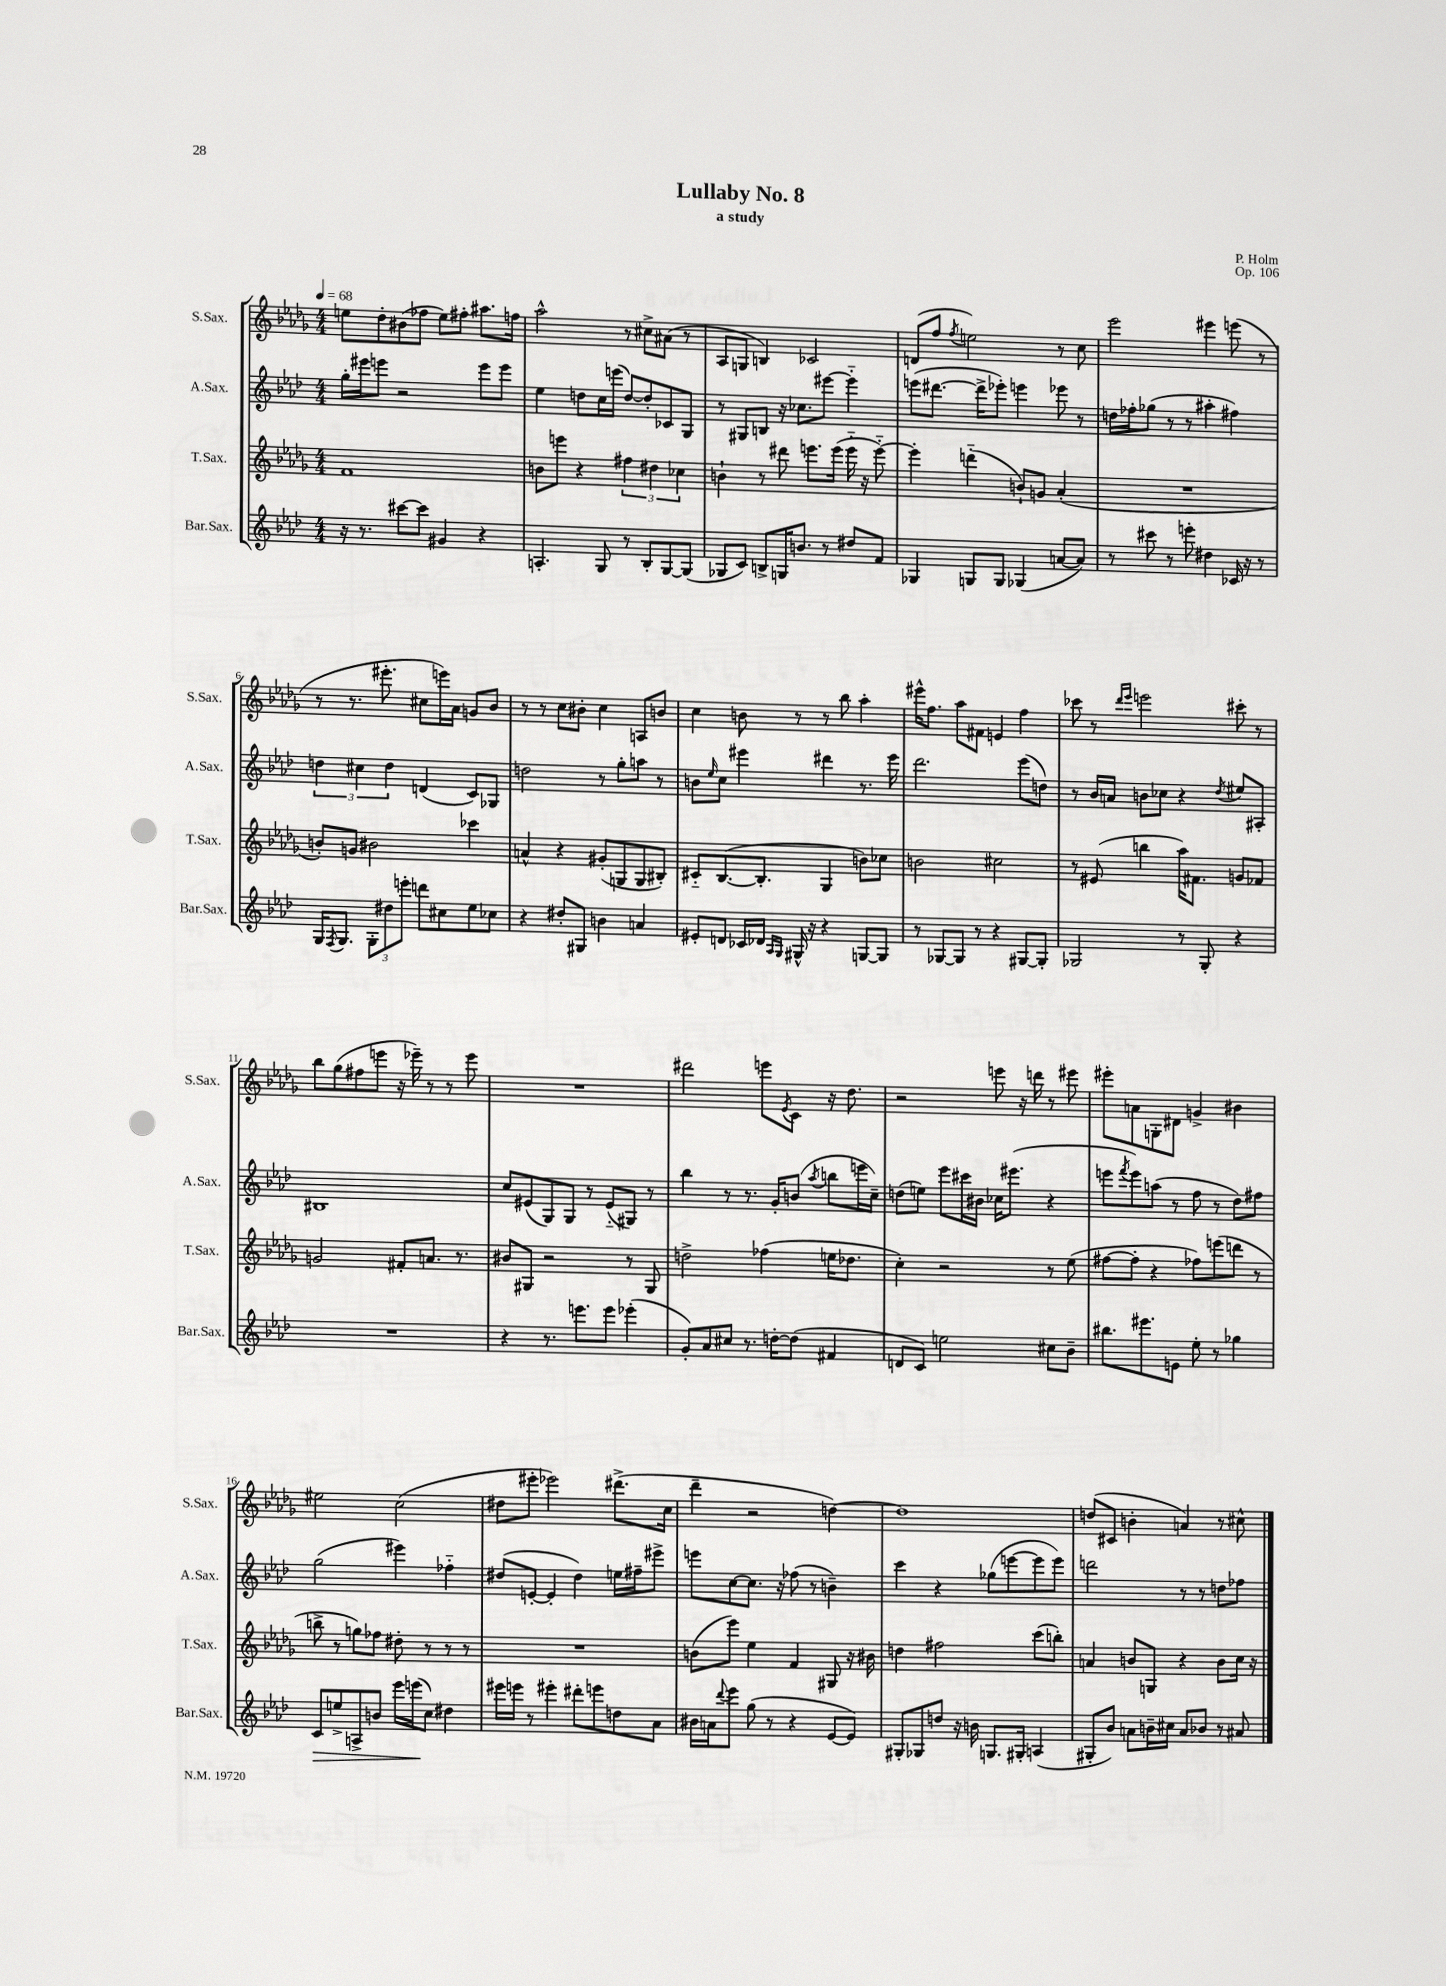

**kern	**dynam	**kern	**kern	**kern
*part4	*part4	*part3	*part2	*part1
*staff4	*staff4	*staff3	*staff2	*staff1
*I"Bar.Sax.	*	*I"T.Sax.	*I"A.Sax.	*I"S.Sax.
*I'Bar.Sax.	*	*I'T.Sax.	*I'A.Sax.	*I'S.Sax.
*clefG2	*	*clefG2	*clefG2	*clefG2
*k[b-e-a-d-]	*	*k[b-e-a-d-g-]	*k[b-e-a-d-]	*k[b-e-a-d-g-]
*M4/4	*	*M4/4	*M4/4	*M4/4
*MM68	*	*MM68	*MM68	*MM68
=1	=1	=1	=1	=1
16r	.	1f	16gg'\LL	8een\L
8.r	.	.	16eee#X\J	.
.	.	.	8eeen\J	8dd-'\
[8ccc#X\L	.	.	2r	(8b#X\
8ccc#\J]	.	.	.	8ff-X\J
4g#X/	.	.	.	8ee\L)
.	.	.	.	8ff#X'\J
4r	.	.	8eee\L	8.aa#X\L
.	.	.	8eee\J	.
.	.	.	.	16ffn\Jk
=2	=2	=2	=2	=2
4.An'/	.	8bn\L	4ee-\	2aa-^^\
.	.	8eeen\J	.	.
.	.	4r	8ddn\L	.
8G/	.	.	16cc\L	.
.	.	.	(16eeen\JJ	.
8r	.	6ff#X\	[8dd/L)	8r
8B-'/L	.	.	8dd'/]	8cc#X^\L
.	.	6dd#X\	.	.
[8G/	.	.	8c-X/	(8a#X\J
.	.	6cc-X\	.	.
(8G/J]	.	.	8G/J	8r
=3	=3	=3	=3	=3
8G-X/L	.	4bn`\	8r	8A-/L
8c/J)	.	.	8G#X/L	8Gn/J
8Bn^/L	.	8r	8Bn/J	4Bn/)
16Gn/K	.	8ddd#X\	16r	.
8.bn/J	.	.	8.cc-X\L	.
.	.	8.eeen\L	.	2c-X/
8r	.	.	[8eee#X\J	.
.	.	(16eee\Jk	.	.
8dd#X/L	.	16eee\	4eee#\]	.
.	.	16r	.	.
8f/J	.	[8eee\)	.	.
=4	=4	=4	=4	=4
4G-X/	.	4eee'\]	(8eeen\L	(8dn/L
.	.	.	[8.ddd#X\J	8ff/J
.	.	.	.	8qff/
8Gn/L	.	(4dddn\	.	2een\)
.	.	.	16ddd#^\KL]	.
8G/J	.	.	8eee-X'\J)	.
(4G-X/	.	8bn`/L)	4eeen\	.
.	.	8gn/J	.	.
[8an/L	.	(4a-'/	8eee-X\	8r
8a/J])	.	.	8r	8cc\
=5	=5	=5	=5	=5
8r	.	1r	16ddn\LL	2eee-\
.	.	.	16ff-X'\J	.
8ccc#X\	.	.	(8gg-X\J	.
8r	.	.	8r	.
8eeen'\	.	.	8r	.
4dd#X\	.	.	4aa#X'\	4eee#X\
16c-X/	.	.	4ff#X\)	(8eeen\
16r	.	.	.	.
8r	.	.	.	8r
!!LO:LB:g=z
=6	=6	=6	=6	=6
16G/KL	.	8bn'/L)	6ddn\	8r
8qF/	.	.	.	.
8.G/J	.	.	.	.
.	.	8gn/J	.	8.r
.	.	.	6cc#X\	.
12G'\L	.	2b#X\	.	.
.	.	.	.	8.eee#X'\
12dd#X\	.	.	6dd\	.
12eeen'\J	.	.	.	.
8dddn\L	.	.	(4dn/	8cc#X\L
8cc#X\	.	.	.	16eeen\L)
.	.	.	.	16a-\JJ
8ee-\	.	4ccc-X\	8c/L)	8gn/L
8cc-X\J	.	.	8G-X/J	8b-/J
=7	=7	=7	=7	=7
4r	.	4an^^/	2ddn\	8r
.	.	.	.	8r
8dd#X'/L	.	4r	.	8cc\L
8G#X/J	.	.	.	8b#X'\J
4bn\	.	(8g#X'/L	8r	4cc\
.	.	8Gn/	8gg'\L	.
4an/	.	8G/	8aan\J	8An/L
.	.	8B#X'/J)	8r	8bn/J
=8	=8	=8	=8	=8
8e#X'/L	.	8c#X/L	8bn\L	4cc\
.	.	.	16qqee-/	.
8dn/J	.	([8.B-/	8cc\J	.
16c-X/LL	.	.	4eee#X\	8bn\
16d-X/JJ	.	8.B-'/J]	.	.
16qqA-/LL	.	.	.	.
16qqG/JJ	.	.	.	.
16G#X^^/	.	.	.	8r
16r	.	.	.	.
4r	.	4G-/	4ddd#X\	8r
.	.	.	.	8bb-\
[8Gn/L	.	8bn\L)	8.r	4aa-'\
8G/J]	.	8cc-X\J	.	.
.	.	.	16eee#\	.
=9	=9	=9	=9	=9
8r	.	2bn\	2.ddd-\	16eee#X^^\KL
.	.	.	.	8.ff\J
[8G-X/L	.	.	.	.
8G-/J]	.	.	.	8aa-\L
8r	.	.	.	8f#X\J
4r	.	2cc#X\	.	4en/
[8G#X/L	.	.	(8eee-\L	4ff\
8G#'/J]	.	.	8ddn\J)	.
=10	=10	=10	=10	=10
2G-X/	.	8r	8r	8ccc-X\
.	.	(8e#X/	16b-/LL	8r
.	.	.	16an/JJ	.
.	.	.	.	16qqddd-/LL
.	.	.	.	16qqeee-/JJ
.	.	4bbn\	8bn\L	2eeen\
.	.	.	8cc-X\J	.
8r	.	16aa-\KL)	4r	.
.	.	8.f#X\J	.	.
8G-'/	.	.	.	.
.	.	.	8qdd-/	.
4r	.	8gn/L	8ee#X/L	8ccc#X'\
.	.	8f-X/J	8A#X'/J	8r
!!LO:LB:g=z
=11	=11	=11	=11	=11
1r	.	2gn/	1B#X	8bb-\L
.	.	.	.	(8gg-\
.	.	.	.	8ff#X\
.	.	.	.	8eeen\J
.	.	8f#X'/L	.	16r
.	.	.	.	16eee-X~\)
.	.	8.an/J	.	8r
.	.	.	.	8r
.	.	8.r	.	.
.	.	.	.	8eee-\
=12	=12	=12	=12	=12
4r	.	8b#X/L	8cc/L	1r
.	.	8G#X/J	(8e#X/	.
8.r	.	2r	8G/)	.
.	.	.	8G/J	.
8.eeen\L	.	.	.	.
.	.	.	8r	.
8eee\J	.	.	(8e#/L	.
(4eee-X'\	.	8r	8G#X/J)	.
.	.	8G#/	8r	.
=13	=13	=13	=13	=13
8g'/L)	.	2ddn^\	4bb-\	2ddd#X\
8a-/	.	.	.	.
8cc#X/J	.	.	8r	.
8.r	.	.	8.r	.
.	.	(4ff-X\	.	8eeen\L
[16ddn'\KL	.	.	16g'/KL	.
.	.	.	.	8qe-/
(8dd\J]	.	.	(8bn/J	8c\J
.	.	.	8qaa-/	.
4f#X/	.	16een\KL	8bbn\L	16r
.	.	8.dd-X\J	.	8.dd-\
.	.	.	16eeen\L	.
.	.	.	16cc~\JJ)	.
=14	=14	=14	=14	=14
8dn/L	.	4cc'\)	(8ddn\L	2r
8c/J)	.	.	8een\J)	.
2een\	.	2r	8eee-\L	.
.	.	.	16ccc#X\L	.
.	.	.	16b#X\JJ	.
.	.	.	16cc-X\KL	8eeen\
.	.	.	(8.eee#X\J	.
.	.	.	.	16r
.	.	.	.	16dddn\
8cc#X\L	.	8r	4r	8r
8b-~\J	.	(8ee-\	.	8eee#X\
=15	=15	=15	=15	=15
8.bb#X\L	.	[8ff#X\L	8eeen\L	8eee#X'\L
.	.	.	8qfff/	.
.	.	8ff#'\J]	8eee\)	8an\
8.eee#X\	.	.	.	.
.	.	4r	(8aan\J	8Gn'\
8en\J	.	.	8r	8d#X\J
8ee-'\	.	8ff-X\L)	8ff\	4gn^/
8r	.	(8eeen\	8r	.
4gg-X\	.	8dddn\J	8dd-\L)	4b#X\
.	.	8r	8ff#X\J	.
!!LO:LB:g=z
=16	=16	=16	=16	=16
!	!LO:HP:b	!	!	!
8c/L	>	8bbn^\	(2gg\	2ee#X\
8een^/	.	8r	.	.
8An^/	.	8ggn\L)	.	.
8bn/J	.	8ff-X\J	.	.
16eee-\LL	.	8dd#X'\	4eee#X\)	(2cc\
(16eeen\J	.	.	.	.
8cc\J)	]	8r	.	.
4dd#X\	.	8r	4ff-X\	.
.	.	8r	.	.
=17	=17	=17	=17	=17
16eee#X\LL	.	1r	(8dd#X/L	8dd#X\L
16eeen\JJ	.	.	.	.
8r	.	.	[8en'/J	8eee#X'\J
4eee#X'\	.	.	4e'/]	2eee-X\)
8ddd#X'\L	.	.	4dd#\)	.
8eeen\	.	.	.	.
8ddn\	.	.	16een\LL	(8.ddd#X^\L
.	.	.	16ff#X~\J	.
8a-\J	.	.	8eee#X^\J	.
.	.	.	.	16cc\Jk
=18	=18	=18	=18	=18
16b#X\LL	.	(8bn\L	8eeen\L	4ddd-~\
16an\J	.	.	.	.
8qqddd-/	.	.	.	.
8eee-\J	.	8eee-\J)	[8cc\	.
(8gg\	.	4ee-\	8.cc\J]	2r
8r	.	.	.	.
.	.	.	16r	.
4r	.	4f/	(8ff-X\	.
.	.	.	8r	.
[8e-/L	.	8G#X/	4bn~\)	[4ddn\)
8e-/J])	.	16r	.	.
.	.	16b#X\	.	.
=19	=19	=19	=19	=19
8G#X'/L	.	4ddn\	4ccc\	1dd]
8G-X/	.	.	.	.
8ddn/J	.	2ff#X\	4r	.
16r	.	.	.	.
16bn\	.	.	.	.
8.Gn/L	.	.	(8gg-X\L	.
.	.	.	[8eeen\	.
16G#X'/Jk	.	.	.	.
(4An/	.	(8ccc\L	8eee\]	.
.	.	8bbn'\J)	8eee\J)	.
=20	=20	=20	=20	=20
8G#X'/L	.	4an/	2dddn\	(8ddn/L
8b-/J)	.	.	.	8c#X/J
8an\L	.	8bn/L	.	4bn'\
16bn~\L	.	8Gn/J	.	.
16cc#X\JJ	.	.	.	.
8a/L	.	4r	8r	4an/)
8b-X/J	.	.	8r	.
8r	.	8b\L	8ddn\L	8r
8a#X/	.	16cc\Jk	8ff-X\J	8cc#X^^\
.	.	16r	.	.
==	==	==	==	==
*-	*-	*-	*-	*-
